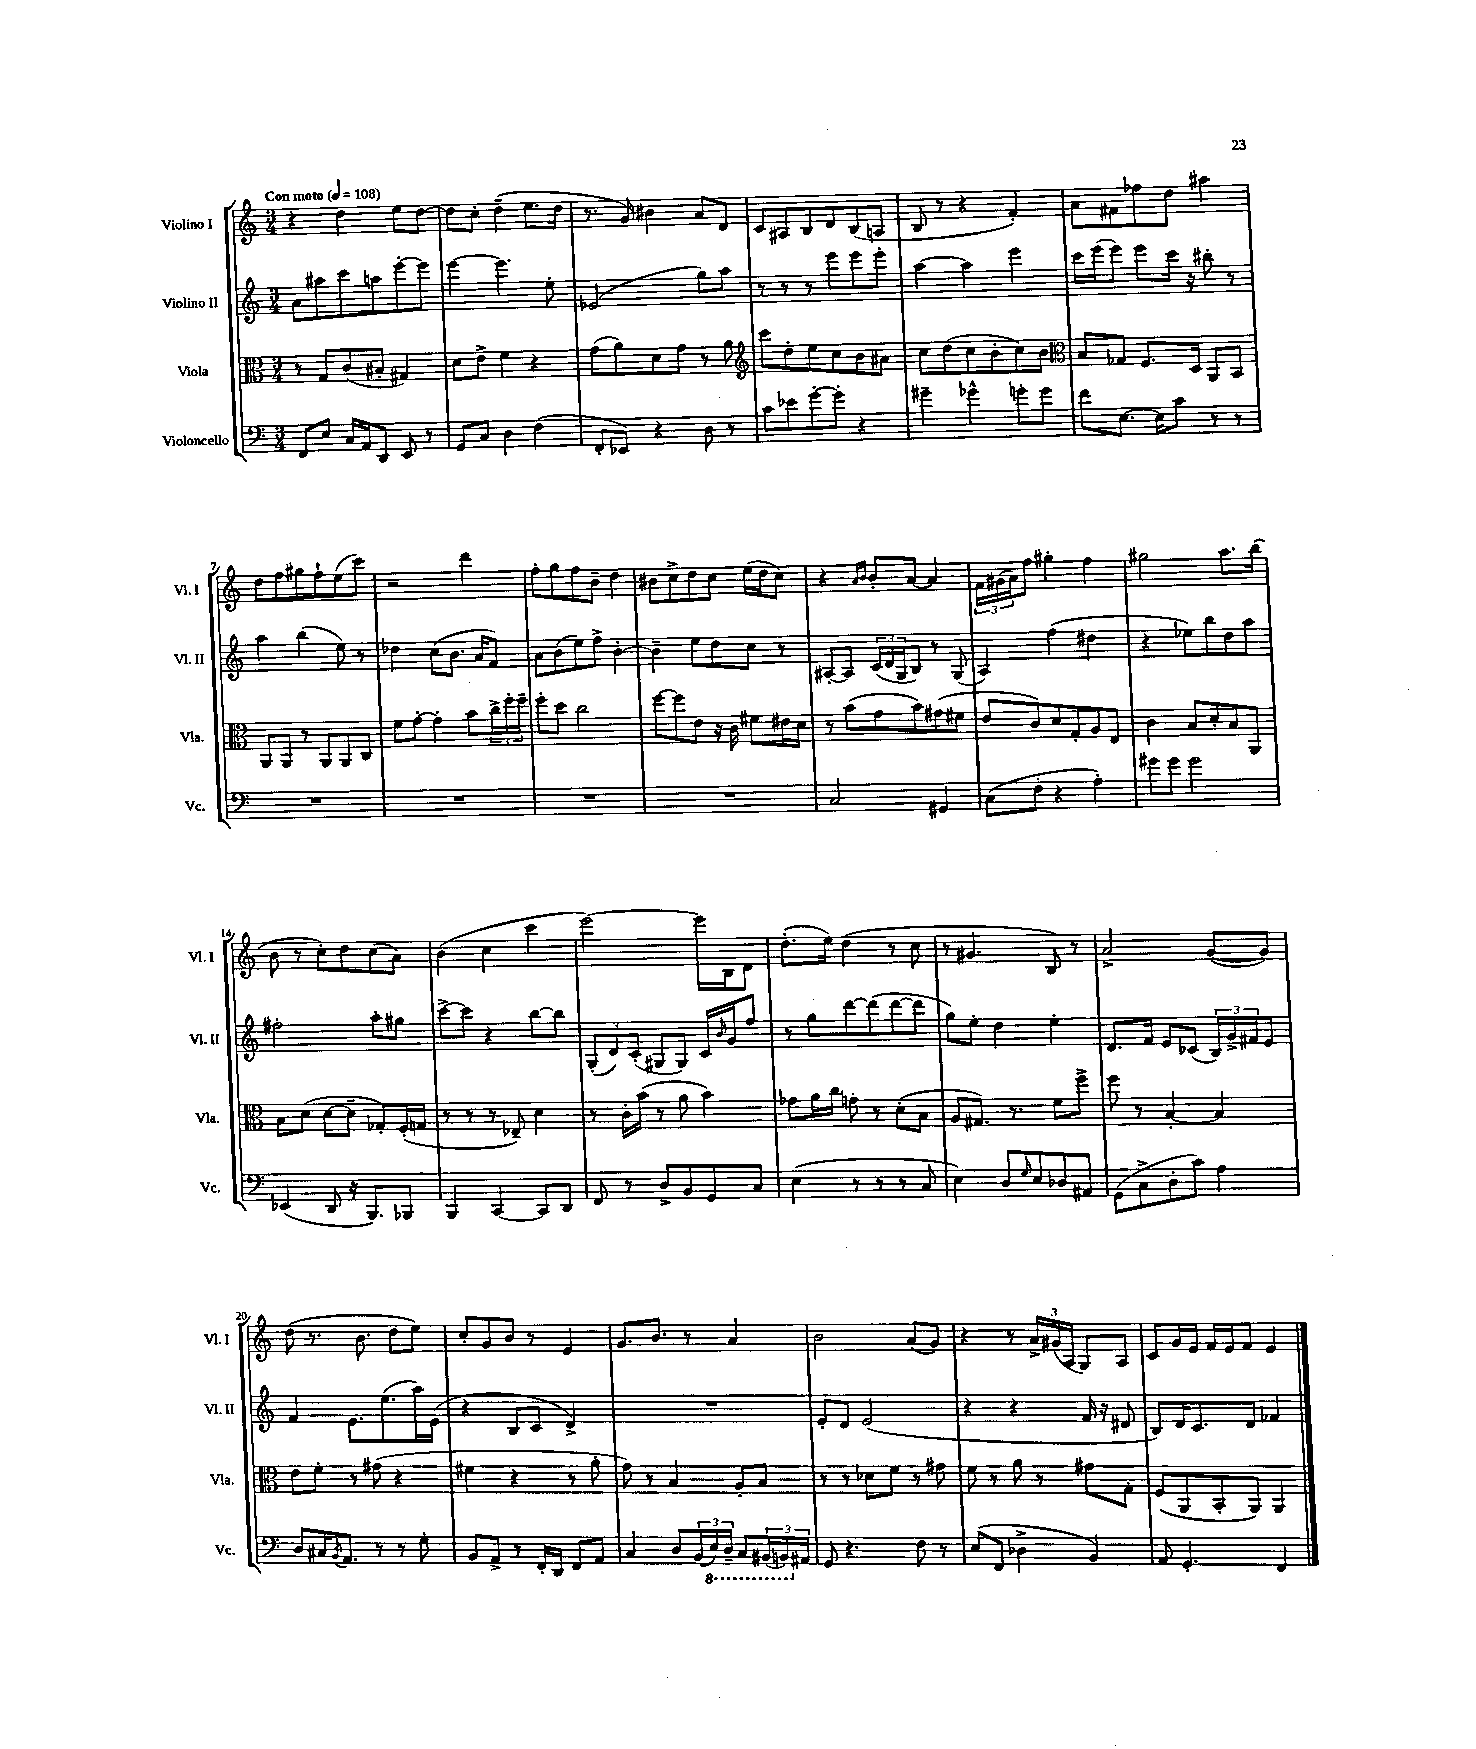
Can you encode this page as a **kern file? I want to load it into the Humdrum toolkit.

**kern	**kern	**kern	**kern
*staff4	*staff3	*staff2	*staff1
*clefF4	*clefC3	*clefG2	*clefG2
*k[]	*k[]	*k[]	*k[]
*M3/4	*M3/4	*M3/4	*M3/4
*MM108	*MM108	*MM108	*MM108
8FF	8r	8a	4r
8E	8G	8aa#	.
16C	(8c	8ccc	4dd
16AA	.	.	.
8DD	8B#'	8aa	.
8EE	4G#)	[8eee'	8ee
8r	.	8eee]	[8dd
=	=	=	=
8GG	8d	[4eee	8dd]
8C	8e^	.	8cc'
4D	4f	4.eee]	(4dd~
(4F	4r	.	8.ee
.	.	8ee'	.
.	.	.	16dd
=	=	=	=
8FF'	(8g	(2e-	8.r
8EE-)	8a)	.	.
.	.	.	16g)
4r	8d	.	4b#
.	8g	.	.
8D	8r	8gg)	8a
8r	8a	8aa	8d
=	=	=	=
*	*clefG2	*	*
8c	8ccc	8r	8c
8e-	8dd'	8r	8A#
[8g'	8ee	8r	8B
8g']	8cc	8eee	8d
4r	8b	8eee	(8B
.	8a#	8eee'	8A
=	=	=	=
4g#~	8cc	[4aa	8B
.	(8dd	.	8r
4g-^^	8cc	4aa]	4r
.	8b'	.	.
8g'	8cc)	4eee	4f')
8g	8b	.	.
=	=	=	=
*	*clefC3	*	*
8f	8B	16ccc	8a
.	.	(16eee	.
[8.E	8G-	8eee)	8f#
.	8.F	8eee	8ff-
16E]	.	.	.
8c	.	16ccc	8dd
.	16D	16r	.
8r	8AA	8bb#'	4aa#
8r	8BB	8r	.
=	=	=	=
2.r	8AA	4aa	8dd
.	8AA	.	8ff
.	8r	(4bb	8gg#
.	8AA	.	8ff`
.	8AA	8ee)	(8ee
.	8C	8r	8ccc)
=	=	=	=
2.r	8f	4dd-	2r
.	[8g'	.	.
.	4g']	(8cc	.
.	.	8.b	.
.	8b	.	4ddd
.	.	16a	.
.	24cc^	8f)	.
.	24ff'	.	.
.	24ff~	.	.
=	=	=	=
2.r	8ff'	8a	8ff'
.	8dd	(8b	8gg
.	2cc	8ee)	8ff
.	.	8ff^	8b~
.	.	[4b'	4dd
=	=	=	=
2.r	[8ff	4b~]	8b#
.	8ff]	.	8cc^
.	8e	8ee	8dd
.	16r	8dd	8cc
.	16c	.	.
.	8f#	8cc	(16ee
.	.	.	16dd
.	16e#	8r	8cc)
.	16d	.	.
=	=	=	=
2C	8r	[8A#'	4r
.	(8b	8A#]	.
.	.	.	16qqa
.	.	.	16qqb
.	8g	(24c	8b'
.	.	24d	.
.	.	24G	.
.	8b)	8B)	[8a
4GG#	(8g#	8r	4a]
.	8f#	(8G	.
=	=	=	=
(8C	8e	4A)	24f
.	.	.	(24g#
.	.	.	24a)
8F'	8c)	.	8ff
4r	8d	(4ff	4gg#'
.	8G'	.	.
4A')	8A	4dd#	4ff
.	8E	.	.
=	=	=	=
8g#	4c	4r	2gg#
8g#	.	.	.
2g#	8B	8ee-)	.
.	8d'	8bb	.
.	8B	8dd	8.aa
.	8AA	8aa	.
.	.	.	(16bb
=	=	=	=
(4EE-	8B	2ff#'	8b
.	(8d	.	8r
8DD	[8d	.	8cc')
16r	8d~]	.	8dd
8.BBB)	.	.	.
.	8G-')	8aa'	(8cc
8BBB-	(16F'	8gg#	8a)
.	16G	.	.
=	=	=	=
4BBB	8r	[8ccc^	(4b
.	8r	8ccc]	.
[4CC	8r	4r	4cc
.	8E-~)	.	.
8CC]	4d	[8bb	4ccc
8DD	.	8bb]	.
=	=	=	=
8FF	8r	(12G'	[2eee)
.	.	12d)	.
8r	16c'	.	.
.	.	(12c'	.
.	(16b	.	.
8D^	8r	8G#	.
8BB	8a	8G#)	.
8GG	4b)	16c	16eee]
.	.	16qqb	.
.	.	16g	16B
8C	.	8ff	8d
=	=	=	=
(4E	8g-	8r	(8.dd'
.	16a	8gg	.
.	16cc	.	16ee)
8r	8g'	[8ddd	(4dd
8r	8r	(8ddd]	.
8r	(8d'	[8ddd	8r
8C	8B	8ddd]	8cc
=	=	=	=
4E)	8A	8gg)	8r
.	8.G#)	8ee'	4.g#
8D	.	4dd	.
.	8.r	.	.
16qqG	.	.	.
8E	.	.	.
8D-	8f	4ee'	8B)
8AA#	8ff^	.	8r
=	=	=	=
(8GG	8ff	8.d	2a^
8C^	8r	.	.
.	.	16f	.
8D'	[4B'	8e	.
8c)	.	(8c-	.
4A	4B]	24B)	([8g
.	.	24g^	.
.	.	24f#	.
.	.	8e	8g])
=	=	=	=
8D	8e	4f	(8dd
16C#	8f'	.	8.r
8qBB	.	.	.
8.AA	.	.	.
.	8r	8.e	.
.	.	.	8.b
8r	(8g#	.	.
.	.	(8.ee	.
8r	4r	.	8dd
8G'	.	16aa)	8ee)
.	.	(16e	.
=	=	=	=
8BB	4f#	4r	8cc'
8AA^	.	.	8g
8r	4r	8B	8b
16FF'	.	8c	8r
16DD	.	.	.
8FF	8r	4d^)	4e
8AA	8a'	.	.
=	=	=	=
4C	8g)	2.r	8.g
.	8r	.	.
.	.	.	8.b
8D	4B	.	.
(24BB	.	.	8r
24EE)	.	.	.
24DD~	.	.	.
8CC	8A'	.	4a
(24BBB#	8B	.	.
24BBB)	.	.	.
24AA#	.	.	.
=	=	=	=
8GG	8r	8e'	2b
4.r	8r	8d	.
.	8d-	(2e	.
.	8f	.	.
8F	8r	.	(8a
8r	8g#	.	8g)
=	=	=	=
(8E	8f	4r	4r
8FF	8r	.	.
4D-^	8a	4r	8r
.	8r	.	24a^
.	.	.	(24g#
.	.	.	24A
4BB)	8g#	16f	8G)
.	.	16r	.
.	8G'	8d#	8A
=	=	=	=
8AA	(8F	8B)	8c
4.GG'	8AA	16d	16g
.	.	8.c	16e
.	8BB'	.	16f
.	.	.	16e
.	8AA)	8d	8f
4FF	4AA	4f-	4e
==	==	==	==
*-	*-	*-	*-
